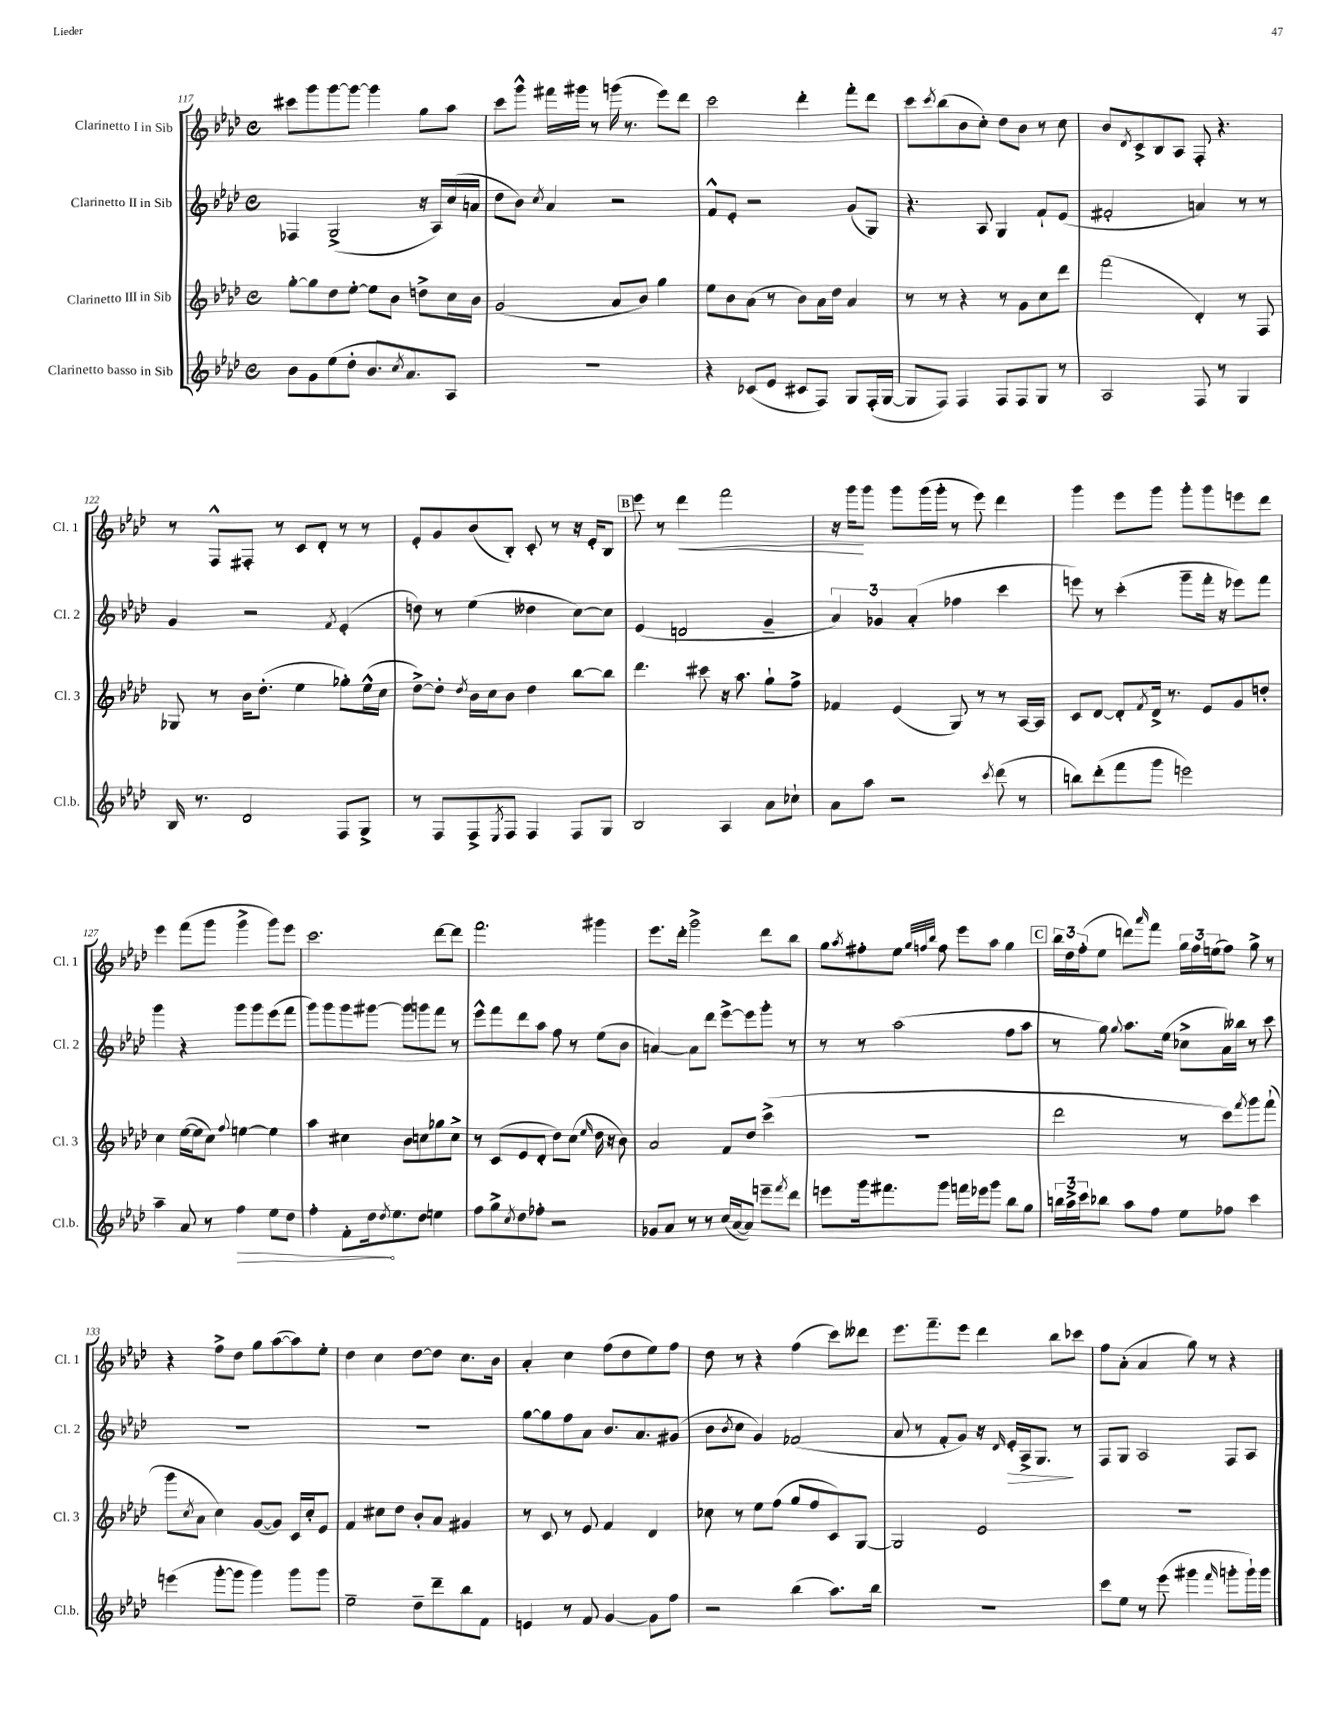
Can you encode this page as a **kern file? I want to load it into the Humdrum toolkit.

**kern	**kern	**kern	**kern
*staff4	*staff3	*staff2	*staff1
*clefG2	*clefG2	*clefG2	*clefG2
*k[b-e-a-d-]	*k[b-e-a-d-]	*k[b-e-a-d-]	*k[b-e-a-d-]
*M4/4	*M4/4	*M4/4	*M4/4
*met(c)	*met(c)	*met(c)	*met(c)
8b-	[8gg'	4F-	8ccc#
8g	8gg]	.	8ggg
(8ee-	8dd-	(2G^	[8ggg
8dd-'	[8ee-'	.	8ggg_
8.b-	8ee-]	.	4ggg]
.	8b-	.	.
8qcc	.	.	.
8.a-)	.	.	.
.	8dd^	16r	8gg
.	.	16A-)	.
8A-	16cc	(16cc	8aa-
.	16b-	16a	.
=	=	=	=
1r	(2g	8dd-	8ccc
.	.	8b-)	8ggg^^
.	.	8qcc	.
.	.	4a-	16fff#
.	.	.	16ggg#
.	.	.	8r
.	8a-	2r	(16ggg
.	.	.	8.r
.	8b-)	.	.
.	4gg	.	8eee-)
.	.	.	8ddd-
=	=	=	=
4r	8ee-	8f^^	2ccc
.	8b-	8e-'	.
(8c-	(8a-	2r	.
8e-	8r	.	.
8c#	8b-)	.	4ddd-'
8F)	16a-	.	.
.	16dd-	.	.
8G	4a-	(8g	8fff'
(16F'	.	8G)	8ddd-
[16G	.	.	.
=	=	=	=
8G]	8r	4.r	8ccc
.	.	.	8qccc
8F)	8r	.	(8bb-
4F	4r	.	8b-
.	.	8A-	8cc')
8F	8r	4G	8dd-
8F	8g	.	8b-
8G	8cc	8f`	8r
8r	8ddd-	(8e-	8cc
=	=	=	=
2A-	(2fff	2f#'	8b-
.	.	.	8qd-
.	.	.	8c^
.	.	.	8B-
.	.	.	8A-
8F	4d-')	4a)	8F'
8r	.	.	4.r
4G	8r	8r	.
.	8F	8r	.
=	=	=	=
16B-	8G-	4g	8r
8.r	.	.	.
.	8r	.	8F^^
2d-	16b-	2r	8F#'
.	(8.dd-'	.	.
.	.	.	8r
.	4ee-	.	8c
.	.	.	8d-'
.	.	8qf	.
8F	8gg-')	(4e-'	8r
8G^	(16ee-^^	.	8r
.	16cc	.	.
=	=	=	=
8r	[8dd-^)	8dd)	8e-'
8F	8dd-']	8r	8g
.	8qdd-	.	.
8F^	16b-	(4ee-	(8b-
.	16cc	.	.
8qE-	.	.	.
8F	8b-	.	8B-')
4F	4dd-	4dd--	8c'
.	.	.	8r
8F	[8bb-	[8cc)	16r
.	.	.	16e-'
8G	8bb-]	8cc]	8B-
=	=	=	=
2B-	4.ddd-	(4e-	8eee-
.	.	.	8r
.	.	2d	4ddd-
.	8ccc#	.	.
4A-	16r	.	2fff
.	8.aa-	.	.
8a-	8gg`	4g~	.
8cc-`	8ff^	.	.
=	=	=	=
8a-	4f-	6a-)	16r
.	.	.	16ggg
8aa-	.	.	8ggg
.	.	6g-	.
2r	(4e-	.	8ggg
.	.	(6a-'	.
.	.	.	(16ggg
.	.	.	16ggg'
.	8G)	4ff-	8r
.	8r	.	8eee-)
8qccc	.	.	.
(8ddd-	8r	4ccc	4ddd-
8r	[16A-	.	.
.	16A-]	.	.
=	=	=	=
8bb)	8c	8eee)	4ggg
(8ddd-'	[8d-	8r	.
8fff	8d-']	(4ccc'	8eee-
.	8qf	.	.
8ggg	16d-^	.	8ggg
.	8.r	.	.
2eee)	.	8ggg~	8ggg'
.	8e-	16fff'	8ggg
.	.	16r	.
.	8g	8eee-)	8eee
.	8dd'	8fff	8ddd-
=	=	=	=
4aa-~	4cc	4ggg	4eee-
8a-	([16ee-	4r	(8fff
.	16ee-]	.	.
8r	8cc)	.	8ggg
.	8qqff	.	.
4ff	[4ee	8ggg	4ggg^
.	.	8ggg	.
8ee-	4ee]	(8eee-	8ggg)
8dd-	.	8fff	8eee-
=	=	=	=
4ff'	4aa-	8ggg)	2.ccc
.	.	8ggg	.
8f'	4cc#	8ggg	.
16dd-	.	[8ggg#	.
8qdd-	.	.	.
8.ee-	.	.	.
.	8b-	8ggg#]	.
8dd-	8cc	8ggg	.
4ee	8gg-	8fff	[8ddd-
.	8cc^	8r	8ddd-]
=	=	=	=
8ff	8r	8eee-^^	2.fff
8gg^	(8c	8fff	.
8qcc	.	.	.
8dd-	8e-	8ddd-	.
8ff-'	8d-'	8aa-	.
2r	8dd-)	8ff	.
.	(8cc	8r	.
.	16qqee-	.	.
.	16dd-	(8ee-	4ggg#
.	16r	.	.
.	8b-)	8b-	.
=	=	=	=
8g-	2a-	[4a)	8.eee-
8a-	.	.	.
.	.	.	16ddd-'
8r	.	8a]	2ggg^
8r	.	8ddd-	.
(16cc	8f	[8eee-^	.
[16a-	.	.	.
8a-])	8dd-	8eee-]	.
8eee~	(4ccc^	8ggg'	8ddd-
8qfff	.	.	.
8ddd-	.	8r	8bb-
=	=	=	=
8eee	1r	8r	8gg
.	.	.	8qaa-
16ggg	.	8r	8ff#'
8.fff#	.	.	.
.	.	(2aa-	8ee-
.	.	.	32qqgg
.	.	.	32qqff
.	.	.	32qqbb-
8ggg	.	.	8ff
16fff	.	.	8eee-
16eee-	.	.	.
8ggg	.	.	8aa-
8bb-	.	8ff	4gg
8gg	.	8aa-	.
=	=	=	=
24bb	2ddd-	8r	24bb-
24aa-^	.	.	24dd-
24ccc	.	.	(24ff'
8bb-	.	8gg)	8ee-
.	.	8qqgg	.
8aa-	.	8.aa-	8ddd)
.	.	.	16qqaaa-
8ff	.	.	8fff
.	.	(16ee-	.
8ee-	8r	8cc-^	24gg
.	.	.	24ff
.	.	.	(24ee
8ff-	8ccc)	16a-)	8ff)
.	.	16bb--	.
.	8qfff	.	.
4ccc	8ggg	8r	8gg^
.	(8fff`	8ccc	8r
=	=	=	=
(4eee	8ggg	1r	4r
.	8qcc	.	.
.	8a-	.	.
[8ggg'	4cc)	.	8ff^
8ggg]	.	.	8dd-
4ggg)	([8g	.	8gg
.	8g])	.	([8aa-
8ggg	16c	.	8aa-])
.	16cc'	.	.
8ggg	8e-	.	8ee-'
=	=	=	=
2ee-~	4f	1r	4dd-
.	8cc#	.	4cc
.	8dd-	.	.
8dd-~	8b-'	.	[8dd-
8ddd-~	8a-	.	8dd-]
8bb-	4g#	.	8.cc
8f	.	.	.
.	.	.	16b-
=	=	=	=
4e	8r	[8gg	4a-'
.	8c	8gg]	.
8r	8r	8ff	4cc
8f	8e-	8a-	.
[4g	4f	8.b-	(8ff
.	.	.	8dd-
.	.	8.a-	.
8g]	4d-	.	8ee-)
8ff	.	(8g#	8ff
=	=	=	=
2r	8cc-	8b-	8dd-
.	.	8qb-	.
.	8r	8cc	8r
.	8ee-	4g)	4r
.	(8ff	.	.
(4bb-	8gg	(2f-	(4ff
.	8ff	.	.
8.aa-)	8c)	.	8ccc)
.	[8G	.	8ddd--
16bb-	.	.	.
=	=	=	=
1r	2G]	8a-	8.eee-
.	.	8r	.
.	.	.	8.fff~
.	.	8f'	.
.	.	8g)	8eee-
.	2e-	16r	4ddd-
.	.	16qqd-	.
.	.	16e-'	.
.	.	16A-^	.
.	.	8.G	.
.	.	.	8bb-
.	.	8r	8ccc-
=	=	=	=
8ccc	1r	8F	8ff
8ee-	.	8G	(8a-'
8r	.	2A-	4a-
(8eee-	.	.	.
4ggg#	.	.	8gg)
.	.	.	8r
16qqfff	.	.	.
8ggg'	.	8F	4r
16ggg`)	.	8A-	.
16ggg	.	.	.
==	==	==	==
*-	*-	*-	*-
